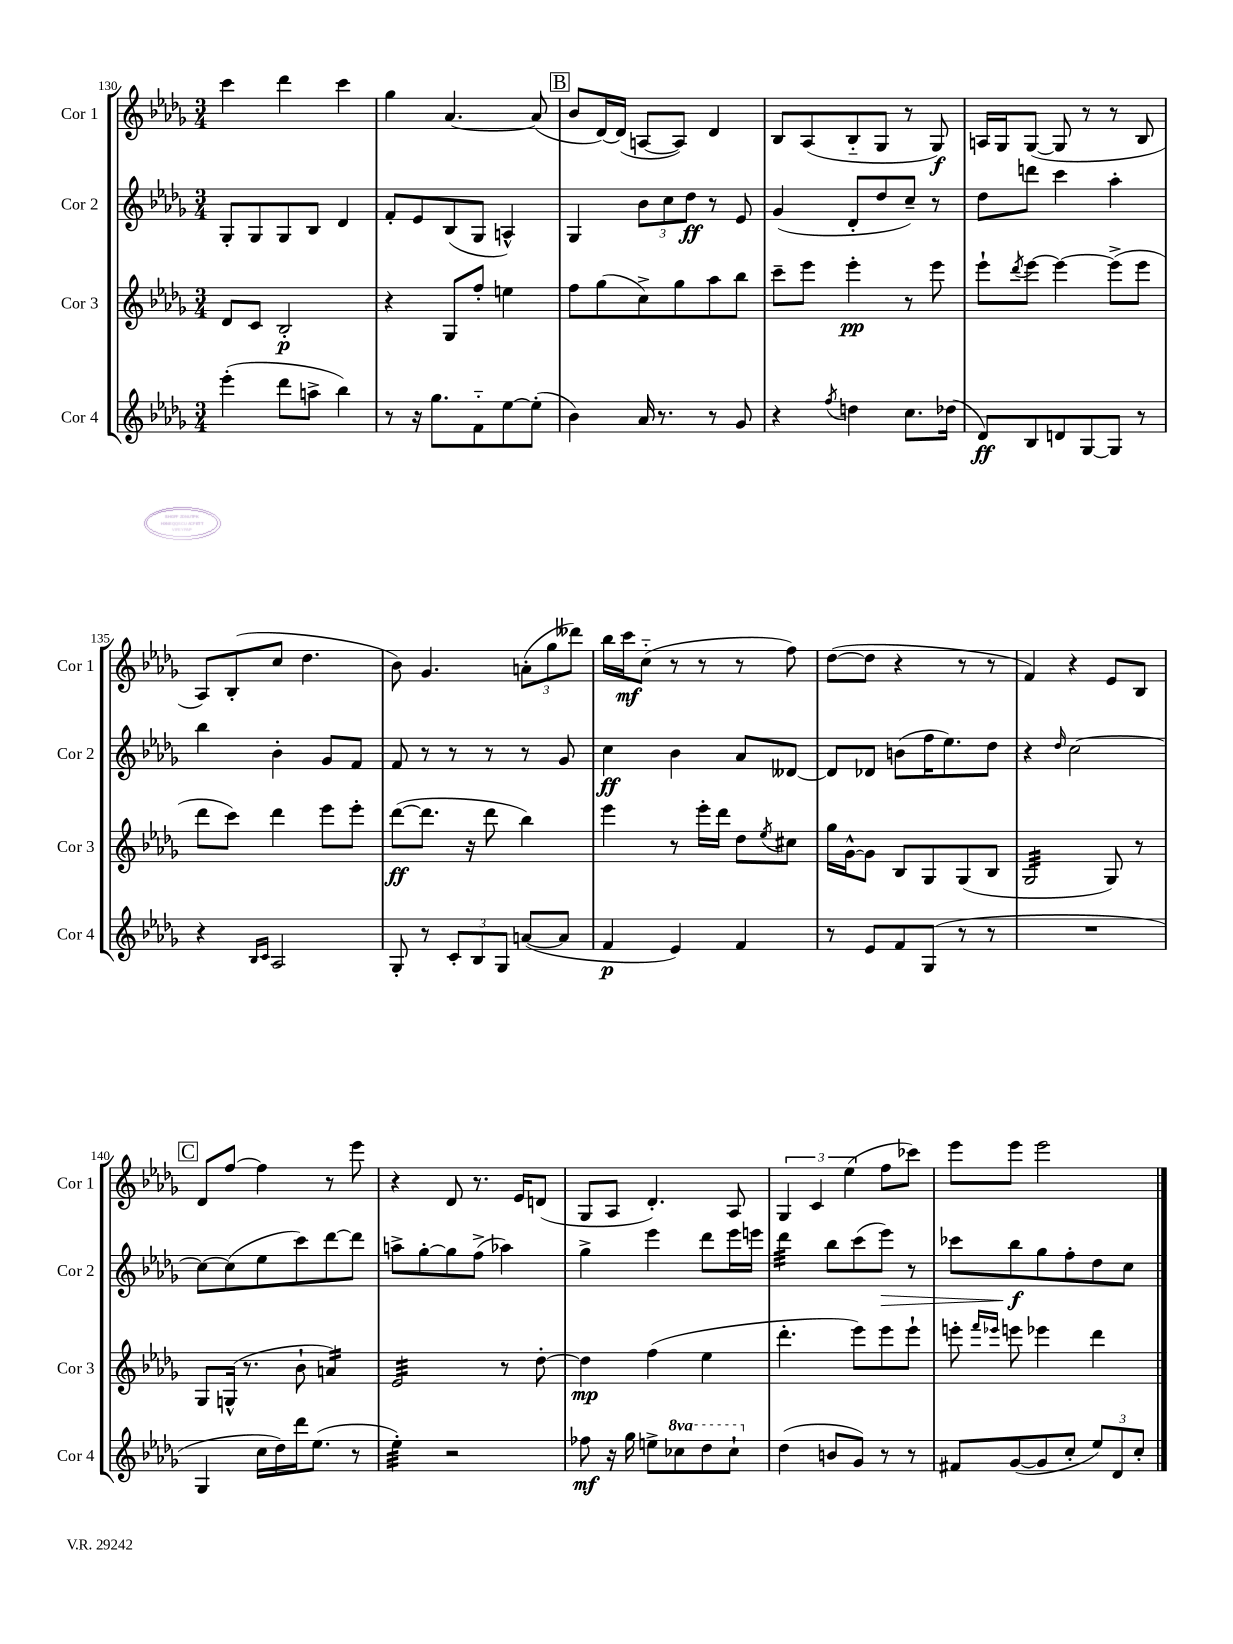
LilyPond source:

<<
\new StaffGroup <<
\new Staff = "s0" \with { instrumentName = "Cor 1" shortInstrumentName = "Cor 1" } {
    \clef treble \key des \major \numericTimeSignature \time 3/4
    c'''4 des'''4 c'''4 |
    ges''4 aes'4.~ aes'8( |
    \mark \markup { \box "B" } bes'8 des'16~) des'16( a8~ a8) des'4 |
    bes8 aes8( bes8-_ ges8 r8 ges8\f) |
    a16 ges16 ges8~( ges8 r8 r8 bes8 |
    aes8) bes8-.( c''8 des''4. |
    bes'8) ges'4. \tuplet 3/2 { a'8-.( ges''8 deses'''8) } |
    bes''16 c'''16\mf c''8-_( r8 r8 r8 f''8) |
    des''8~( des''8 r4 r8 r8 |
    f'4) r4 ees'8 bes8 |
    \mark \markup { \box "C" } des'8 f''8~ f''4 r8 ees'''8 |
    r4 des'8 r8. ees'16 d'8( |
    ges8 aes8 des'4.-.) aes8 |
    \tuplet 3/2 { ges4 c'4 ees''4( } f''8 ces'''8) |
    ees'''8 ees'''8 ees'''2 \bar "|." |
}
\new Staff = "s1" \with { instrumentName = "Cor 2" shortInstrumentName = "Cor 2" } {
    \clef treble \key des \major \numericTimeSignature \time 3/4
    ges8-. ges8 ges8 bes8 des'4 |
    f'8-. ees'8 bes8( ges8 a4-^) |
    \mark \markup { \box "B" } ges4 \tuplet 3/2 { bes'8 c''8 des''8\ff } r8 ees'8 |
    ges'4( des'8-. des''8 c''8--) r8 |
    des''8 d'''8 c'''4 aes''4-. |
    bes''4 bes'4-. ges'8 f'8 |
    f'8 r8 r8 r8 r8 ges'8 |
    c''4\ff bes'4 aes'8 deses'8~ |
    deses'8 des'8 b'8( f''16 ees''8.) des''8 |
    r4 \grace { des''16 } c''2~ |
    \mark \markup { \box "C" } c''8~ c''8( ees''8 c'''8) des'''8~ des'''8 |
    a''8-> ges''8~-. ges''8 f''8->( aes''4) |
    ges''4-> ees'''4 des'''8 ees'''16 e'''16 |
    des'''4:32 bes''8 c'''8( ees'''8\>) r8 |
    ces'''8 bes''8\f\! ges''8 f''8-. des''8 c''8 \bar "|." |
}
\new Staff = "s2" \with { instrumentName = "Cor 3" shortInstrumentName = "Cor 3" } {
    \clef treble \key des \major \numericTimeSignature \time 3/4
    des'8 c'8 bes2-.\p |
    r4 ges8 f''8-. e''4 |
    \mark \markup { \box "B" } f''8 ges''8( c''8->) ges''8 aes''8 bes''8 |
    c'''8-- ees'''8 ees'''4-.\pp r8 ees'''8 |
    ees'''8-! \acciaccatura { des'''8 } ees'''8~ ees'''4~ ees'''8->( ees'''8 |
    des'''8 c'''8) des'''4 ees'''8 ees'''8-. |
    des'''8~\ff( des'''8. r16 des'''8 bes''4) |
    ees'''4 r8 ees'''16-. des'''16 des''8 \acciaccatura { ees''8 } cis''8 |
    ges''16 ges'16~-^ ges'8 bes8 ges8 ges8( bes8 |
    ges2:32 ges8) r8 |
    \mark \markup { \box "C" } ges8 g16-^( r8. bes'8-! a'4:16) |
    ees'2:32 r8 des''8~-. |
    des''4\mp f''4( ees''4 |
    des'''4.-. ees'''8) ees'''8 ees'''8-! |
    e'''8-. \grace { f'''16 ees'''16 } e'''8 ees'''4 des'''4 \bar "|." |
}
\new Staff = "s3" \with { instrumentName = "Cor 4" shortInstrumentName = "Cor 4" } {
    \clef treble \key des \major \numericTimeSignature \time 3/4 \set Staff.ottavationMarkups = #ottavation-simple-ordinals
    ees'''4-.( des'''8 a''8-> bes''4) |
    r8 r16 ges''8. f'8-_ ees''8~ ees''8-.( |
    \mark \markup { \box "B" } bes'4) aes'16 r8. r8 ges'8 |
    r4 \acciaccatura { f''8 } d''4 c''8. des''16( |
    des'8\ff) bes8 d'8 ges8~ ges8 r8 |
    r4 \grace { bes16 c'16 } aes2 |
    ges8-. r8 \tuplet 3/2 { c'8-. bes8 ges8 } a'8~( a'8 |
    f'4\p ees'4) f'4 |
    r8 ees'8 f'8 ges8( r8 r8 |
    R2. |
    \mark \markup { \box "C" } ges4 c''16 des''16) des'''16 ees''8.( r8 |
    ees''4:32-.) r2 |
    fes''8\mf r16 ges''16 e''8-> \ottava #1 ces'''8 des'''8 ces'''8-! \ottava #0 |
    des''4( b'8 ges'8) r8 r8 |
    fis'8 ges'8~( ges'8 c''8-. \tuplet 3/2 { ees''8) des'8 c''8-. } \bar "|." |
}
>>
>>
\layout { \context { \Score currentBarNumber = #130 } }
